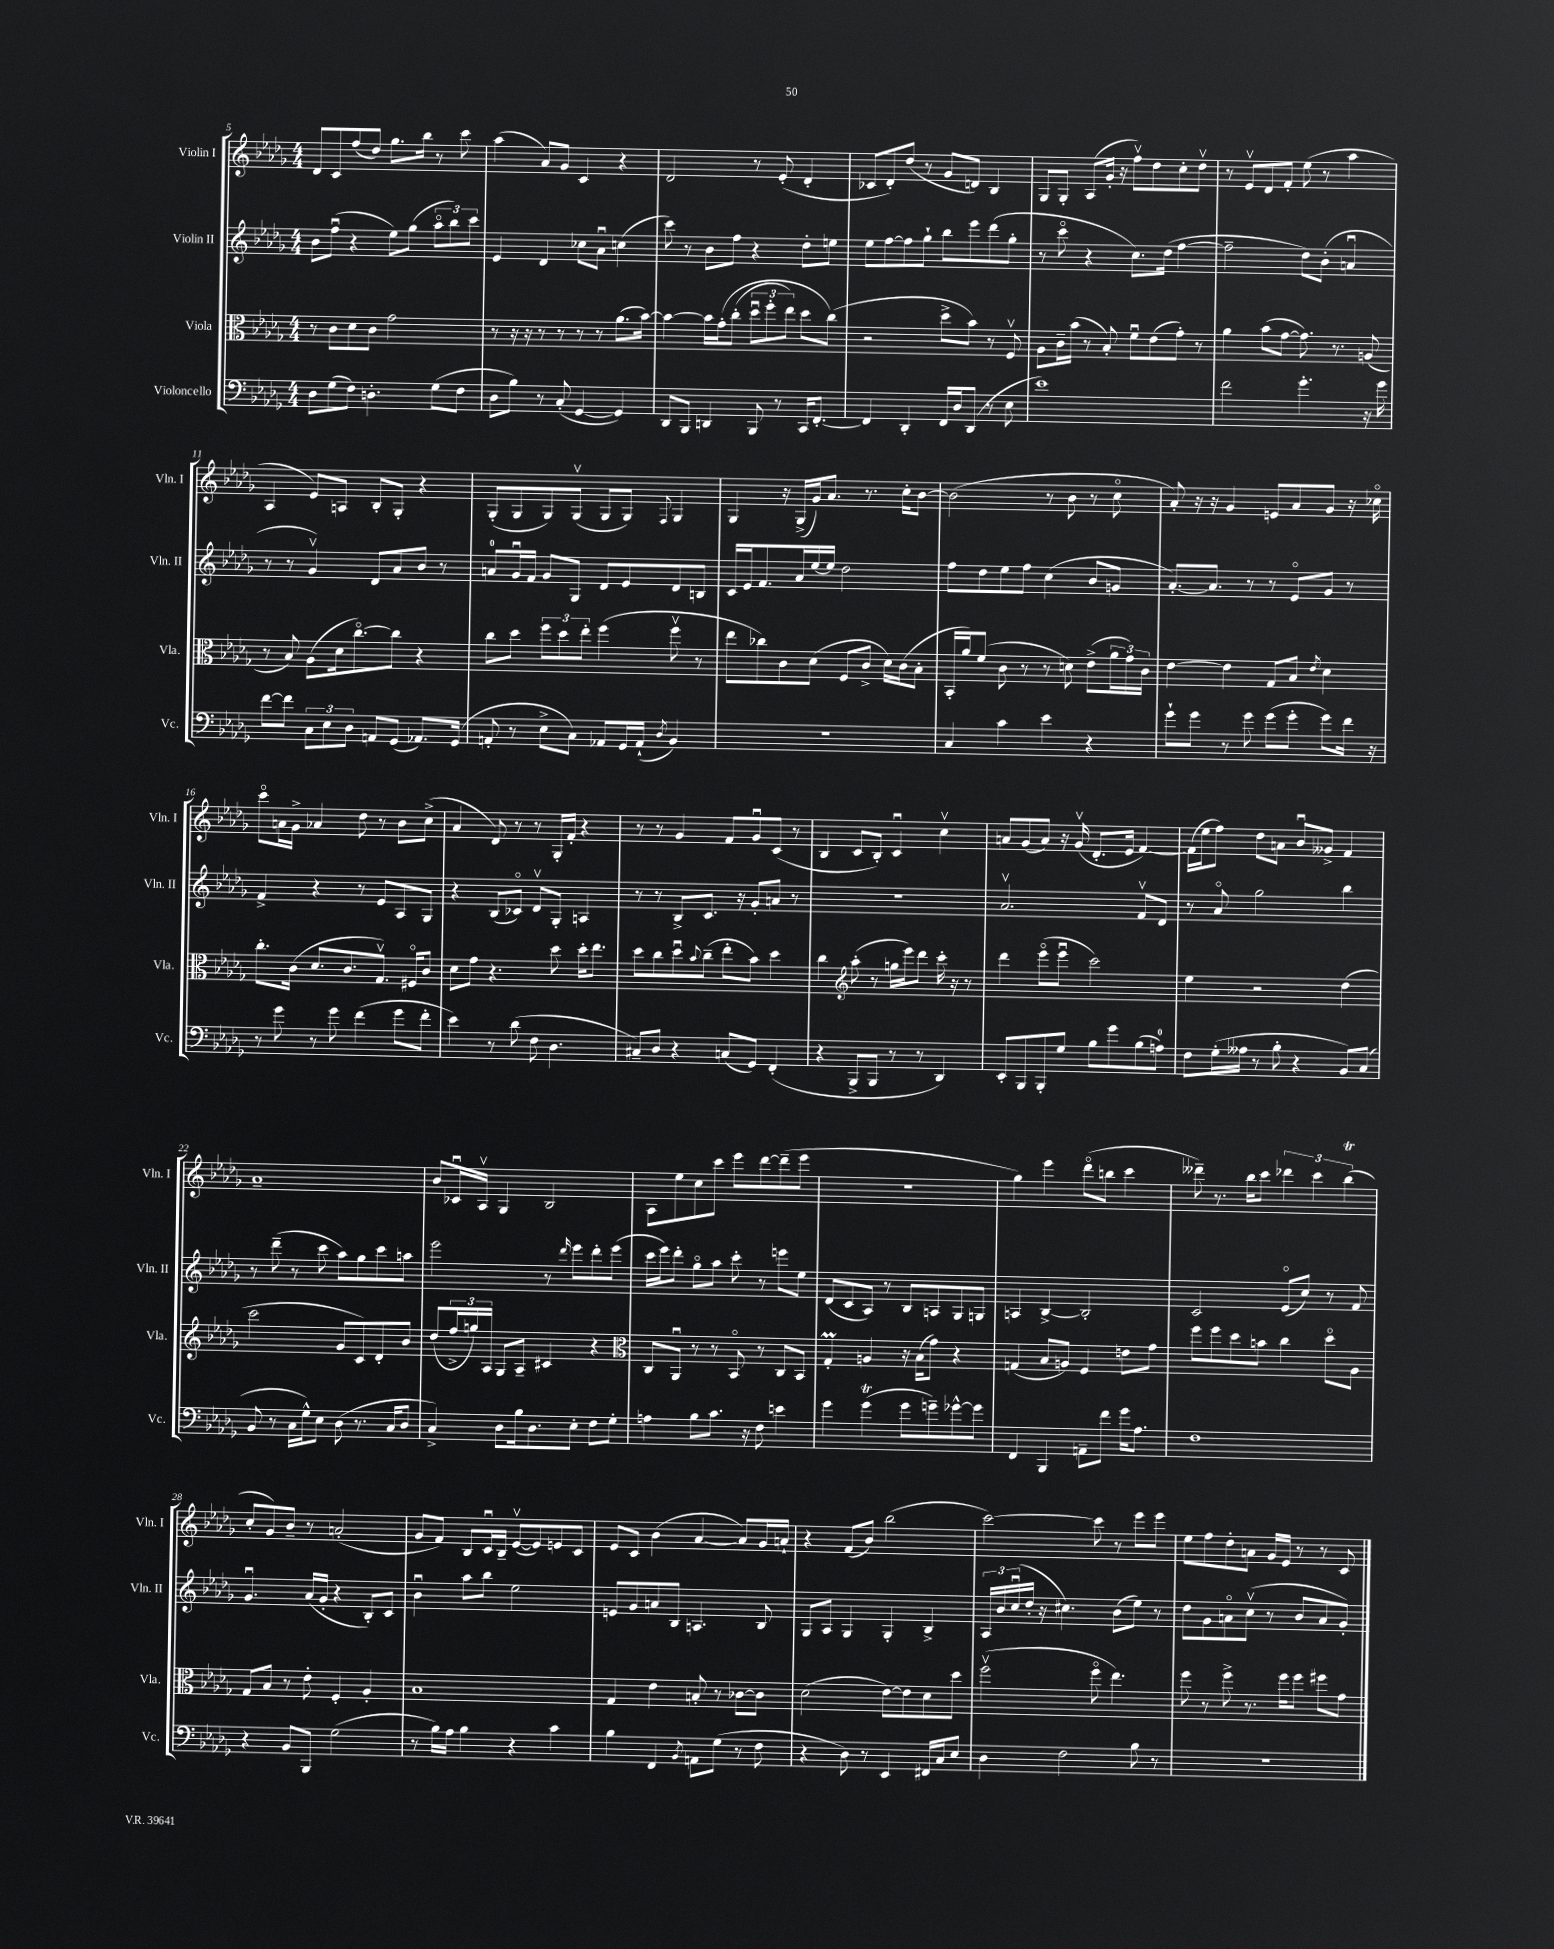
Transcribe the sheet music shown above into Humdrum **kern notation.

**kern	**kern	**kern	**kern
*staff4	*staff3	*staff2	*staff1
*clefF4	*clefC3	*clefG2	*clefG2
*k[b-e-a-d-g-]	*k[b-e-a-d-g-]	*k[b-e-a-d-g-]	*k[b-e-a-d-g-]
*M4/4	*M4/4	*M4/4	*M4/4
8D-\L	8r	8b-\L	8d-/L
(8G-\	8c\L	(8ffu\J	8c/
8F\J)	8d-\	4r	(8ff/
4.D'\	8c\J	.	8dd-/J)
.	2g-\	8ee-\L)	8.gg-\L
.	.	(8gg-\J	.
.	.	.	16bb-\Jk
(8G-\L	.	12aa-o\L	8r
.	.	12bb-\)	.
8F\J	.	.	8ccc\
.	.	12ccc\J	.
=	=	=	=
8D-\L	8r	4e-/	(4aa-\
8B-\J)	16r	.	.
.	16r	.	.
8r	8r	4d-/	8a-/L)
(8C'/	8r	.	8g-/J
[4GG-/	8r	8cc-\L	4c/
.	8r	8a-u\J	.
4GG-/])	(8.a-\L	(4cc\	4r
.	[16b-\Jk)	.	.
=	=	=	=
8DD-/L	4b-\_	8ccc\)	2d-/
8BBB-/J	.	8r	.
4DD/	16b-\]LL	8b-\L	.
.	&(16g-'\J	.	.
.	(8cc'\J	8ff\J	.
8BBB-/	12dd-u\L	4r	8r
.	12ff'\	.	.
8r	.	.	(8e-'/
.	12ee-\J)	.	.
16CC/LK	8dd-\L	8dd-'\L	4d-'/
[8.FF'/J	.	.	.
.	(8cc\J&)	8ee\J	.
=	=	=	=
4FF/]	2r	8ee-\L	8c-/L
.	.	[8ff\	8d-'/)
4DD-'/	.	8ff\]	(8dd-/J
.	.	8gg-`\J	8r
16FF/LL	8dd-^\L	8bb-\L	8g-/L
16D-/J	.	.	.
(8DD-/J	8b-\J)	8eee-\	8d/J)
8r	8r	(8ddd-\	4B-/
8E-\	8Fv/	8gg-'\J	.
=	=	=	=
1e-)	8A-\L	8r	8G-/L
.	16c~\L	8ccco\	8G-'/J
.	(16b-\JJ	.	.
.	8r	4r	(8A-/L
.	8B-'/)	.	16g-'/Jk
.	.	.	16r
.	8fu\L	8.cc\L)	8ffv\L)
.	(8e-\	.	8dd-\
.	.	(16dd-\Jk	.
.	8g-'\J)	[4ff\	8cc'\
.	8r	.	8dd-v\J
=	=	=	=
2f\	4a-\	2ff~\]	8r
.	.	.	8e-v/L
.	(8b-\L	.	8d-/
.	[8g-\J	.	8f'/J
4.g-'\	8.g-\])	8dd-\L)	(8ee-\
.	.	(8b-'\J	8r
.	8.r	.	.
.	.	4au/	4aa-\
16r	(8A/	.	.
16g-\	.	.	.
=	=	=	=
[8f\L	8r	8r	4A-/
8f\]J	8B-/)	8r	.
12C\L	(8A-\L	4g-v/)	8e-/L)
12E-\	.	.	.
.	16d-\k	.	8A/J
12D-\J	.	.	.
.	[8.cco\)	.	.
8AA/L	.	8d-/L	8B-'/L
(8GG-/J	8cc\]J	8a-/	8G-'/J
8.AA-/L)	4r	8b-/J	4r
.	.	8r	.
(16GG-/Jk	.	.	.
=	=	=	=
8AA'/	8cc\L	8a/L	(8G-'/L
8r	8dd-\J	16g-u/L	8G-/
.	.	16f/JJ	.
8E-^\L	12ff\L	8g-/L	8G-/)
.	12dd-\	.	.
8C\J)	.	8G-/J	(8G-v/J
.	12ee-'\J	.	.
8AA-/L	(4ff\	8d-/L	8G-/L
16GG-/L	.	8e-/	8G-/J)
(16AA-`/JJ	.	.	.
8qD-/	.	.	8qqF/
4BB-/)	8ffv\	8d-/	4G-/
.	8r	8B/J	.
=	=	=	=
1r	8ee-\L	16c/LL	4G-/
.	.	16e-/J	.
.	8cc-\)	8.f/	.
.	8c\	.	16r
.	.	16a-/L	(16G-^/LL
.	(8d-\J	[16ee-/	16g-/J)
.	.	16ee-/]JJ	8.a-/J
.	8F/L	2dd-\	.
.	8c^/J	.	8.r
.	16d-\LL)	.	.
.	(16c\J	.	16cc'\LK
.	8B-'\J	.	[8b-\J
=	=	=	=
4C/	16BB-'/LL	8ff\L	(2b-\]
.	16a-/J)	.	.
.	(8f/J	8dd-\	.
4c\	8c\	8ee-\	.
.	8r	8ff\J	.
4e-\	8r	(4cc\	8r
.	8d\)	.	8b-\
4r	(8e-^\L	8b-/L	8r
.	24a-\L	8g/J	8cco\
.	24g-\)	.	.
.	24c\JJ	.	.
=	=	=	=
8g-`\L	[4e-\	[8.a-'/L)	8a-'/)
8g-\J	.	.	16r
.	.	8.a-/]J	16r
8r	4e-\]	.	4g-/
8g-\	.	8r	.
(8g-\L	8G-/L	8r	8e/L
8g-'\J	8B-/J	8e-o/L	8a-/
.	8qe-/	.	.
8g-\L)	4d-\	8g-/J	8g-/J
16f\Jk	.	8r	16r
16r	.	.	16cc-o\
=	=	=	=
8r	8.cc'\L	4f^/	8ccco\L
8g-\	.	.	16a\L
.	(16c\Jk	.	16g-^\JJ
8r	8.d-/L	4r	4a-/
8g-\	.	.	.
.	8.c/	.	.
(4f\	.	8r	8dd-\
.	8.G-v/J)	8e-/L	8r
8g-\L	.	8A-/	8b-\L
.	16F#o/LK	.	.
8f'\J	8c/J	8G-/J	(8cc^\J
=	=	=	=
4e-\)	8d-\L	4r	4a-/
.	8g-\J	.	.
8r	4.r	(8B-/L	8d-/)
(8d-\	.	8c-o/J)	8r
8F\	.	8d-v/L	8r
4.D-\	8dd-\	8G-'/J	16G-'/LL
.	.	.	16f'/JJ
.	16dd-'\LK	4A/	4r
.	8.ee-\J	.	.
=	=	=	=
8C#~/L)	8dd-\L	8r	8r
8D-/J	8cc\	8r	8r
4r	8dd-u\	8B-^/L	4g-/
.	8qqb-/	.	.
.	(8cc~\J	8.c/J	.
(8C/L	8ee-'\L	.	8f/L
.	.	16r	.
8GG-/J)	8b-\J)	8g-'/L	8g-u/
(4FF'/	4dd-\	8a/J	(8c/J
.	.	8r	8r
=	=	=	=
4r	4cc\	1r	4B-/
*	*clefG2	*	*
8BBB-^/L	(8aa-'\	.	8c/L
8BBB-/J	8r	.	8B-'/J)
8r	16gg\LL	.	4cu/
.	16eee-\J)	.	.
8r	8ddd-\J	.	.
4DD-/)	16ccc'\	.	4ccv\
.	16r	.	.
.	8r	.	.
=	=	=	=
8EE-'/L	4ddd-\	2.a-v/	8a/L
8BBB-/	.	.	(8g-/
8BBB-'/	(8eee-o\L	.	8a/J)
8G-/J	8eee-u\J	.	16r
.	.	.	(16g-v/
8B-\L	2ccc\)	.	8.d-'/L
8g-\	.	.	.
.	.	.	16e-/Jk
(8B-\	.	8fv/L	[4f/)
8A\J)	.	8d-/J	.
=	=	=	=
8F\L	4ee-\	8r	(16f\]LL
.	.	.	16ee-\J
(16G-'\L	.	8a-o/	8ff\J)
16A--\JJ	.	.	.
8r	2r	2gg-\	8dd-\L
8B-'\	.	.	8a\J
4r	.	.	8b-u/L
.	.	.	8g--^/J
8BB-/L)	(4dd-\	4bb-\	4f/
(8C/J	.	.	.
=	=	=	=
8BB-/	2ccc\	8r	1a-~
8r	.	(8ddd-~\	.
16C\LL	.	8r	.
16G-^^\J)	.	.	.
8E-\J	.	8ccc\	.
(8D-\	8g-/L	8aa-\L)	.
8.r	8c/)	8gg-\	.
.	8d-'/	8ccc\	.
16C/LK	.	.	.
8D-/J	8b-/J	8aa\J	.
=	=	=	=
4C^/)	(8dd-/L	2eee-\	8b-/L
.	24ff^/L	.	16c-u/L
.	24gg/)	.	.
.	.	.	16A-v/JJ
.	24A-/JJ	.	.
8D-\L	8G-/L	.	4G-/
16B-\k	8A-~/J	.	.
8.D-\	.	.	.
.	4c#/	8r	2B-/
.	.	16qqddd-/	.
8E-'\J	.	8eee-\L	.
8F\L	4r	8ddd-'\	.
8G-'\J	.	(8eee-\J	.
=	=	=	=
*	*clefC3	*	*
4A\	8C/L	16ccc\LL	8A-\L
.	.	16eee-\J)	.
.	8AA-u/J	8ddd-'\J	8ee-\
8B-\L	8r	8gg-o\L	8cc\
8.c\J	8r	8aa-\J	8ccc\J
.	8BB-o/	8ccc'\	8eee-\L
16r	.	.	.
8F\	8r	8r	[8ddd-\
4e\	8C/L	8eee\L	(8ddd-~\]
.	8BB-/J	8ee-\J	8eee-\J
=	=	=	=
4g-\	4G-'/	(8d-/L	1r
.	.	8c/	.
(4g-\	4A/	8A-/J)	.
.	.	8r	.
8g-\L	16r	8B-/L	.
.	(16B-\LK	.	.
8g~\)	8g-\J)	8A/	.
[8g-^^\	4r	8G-/	.
8g-\]J	.	8G/J	.
=	=	=	=
4FF/	(4G/	4A/	4gg-\)
4BBB-/	8B-/L	[4B-^/	4eee-\
.	8A/J)	.	.
8AA~\L	4F/	2B-'/]	(8ddd-o\L
8f\J	.	.	8bb\J
16g-\LK	8e\L	.	4ccc\
8.A-\J	.	.	.
.	8g-\J	.	.
=	=	=	=
1F	8ff\L	2c/	8ddd--~\)
.	8ff\	.	8.r
.	8dd-\	.	.
.	.	.	16bb-\LK
.	8b\J	.	8ccc\J
.	4cc\	(8e-o/L	6ddd-\
.	.	8cc/J)	.
.	.	.	6ccc\
.	8dd-o\L	8r	.
.	.	.	(6bb-\
.	8A-\J	8f/	.
=	=	=	=
4r	8G-/L	4.g-u/	8cc'/L
.	8B-/J	.	8g-/)
8BB-/L	8r	.	8b-~/J
8BBB-/J	8e-'\	(16a-/LL	8r
.	.	16g-'/JJ	.
(2G-\	4F'/	4r	(2a'/
.	4A-'/	8B-'/L)	.
.	.	8c/J	.
=	=	=	=
8r	1B-	4b-u\	8g-/L
16B-\LL)	.	.	8f/J)
16A-\JJ	.	.	.
4B-\	.	8aa-\L	8B-/L
.	.	8bb-\J	16cu/L
.	.	.	16B-~/JJ
4r	.	2ee-\	([8e-v/L
.	.	.	8e-/])
4c\	.	.	8e/
.	.	.	8c/J
=	=	=	=
4B-\	4G-/	8e/L	8e-/L
.	.	8g-/	8c/J
4FF/	4e-\	8a/	(4b-\
.	.	8B-/J	.
8qBB-/	.	.	.
8AA\L	8B'/	4.A/	[4a-/
(8G-\J	8r	.	.
8r	[8c-\L	.	8a-/]L)
8F\	8c-\]J	8B-/	16g-/L
.	.	.	16a`/JJ
=	=	=	=
4r	(2d-\	8G-/L	4r
.	.	8A-/J	.
8D-\)	.	4G-/	(8f/L
8r	.	.	8b-/J)
4EE-/	[8e-\L)	4G-'/	(2bb-\
.	8e-\]	.	.
16FF#/LL	8d-\	4B-^/	.
16C/J	.	.	.
8E-/J	8dd-\J	.	.
=	=	=	=
4D-\	(2ffv\	24A-/LL	[2ccc\)
.	.	24b-/	.
.	.	(24ccu/	.
.	.	16dd-'/JJ	.
.	.	16r	.
2F\	.	4.cc#\)	.
.	8ffo\	.	8ccc\]
.	4.ee-\)	(8b-\L	8r
8B-\	.	8ee-\J)	8eee-\L
8r	.	8r	8eee-\J
=	=	=	=
1r	8ff\	8dd-\L	8ee-\L
.	8r	8g-\	8ff\
.	8ff^\	8ao\	8dd-'\
.	8.r	(8ccv\J	8a\J
.	.	8r	16g-/LL
.	16ff\LK	.	16e-/JJ
.	8ff\J	8b-/L	8r
.	8ff#\L	8a/	8r
.	8g-\J	8g-'/J)	8c/
==	==	==	==
*-	*-	*-	*-
